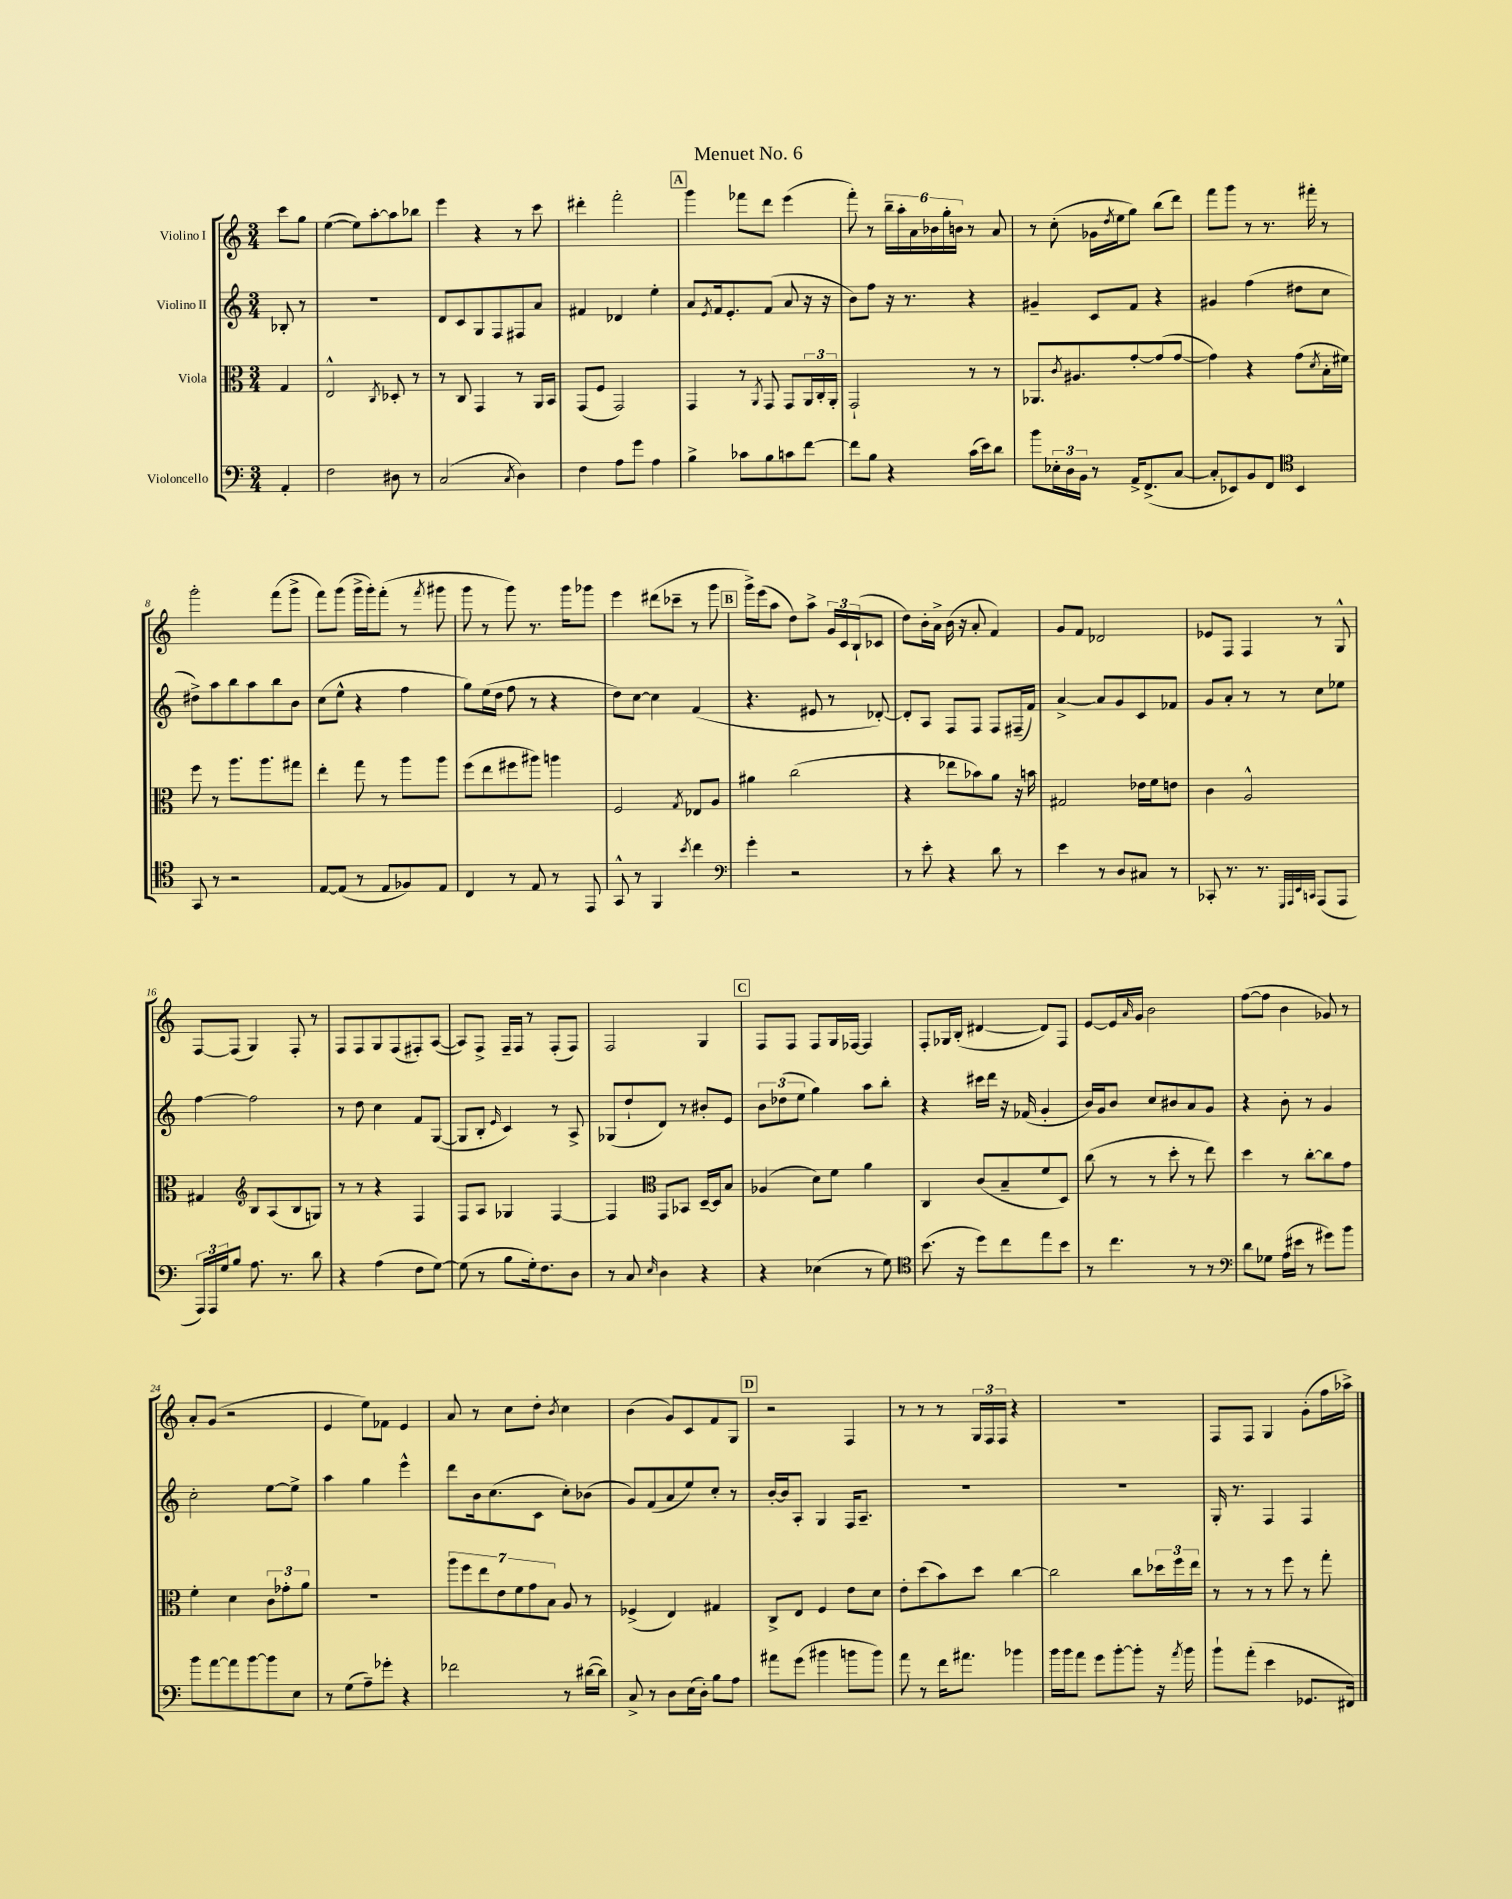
\header { title = "Menuet No. 6" }
<<
\new StaffGroup <<
\new Staff = "s0" \with { instrumentName = "Violino I" } {
    \clef treble \key c \major \numericTimeSignature \time 3/4 \partial 4
    c'''8 g''8 |
    e''4~( e''8) a''8~-. a''8 bes''8 |
    e'''4 r4 r8 c'''8 |
    dis'''4-. f'''2-. |
    \mark \markup { \box "A" } g'''4 fes'''8 d'''8 e'''4( |
    f'''8-.) r8 \tuplet 6/4 { b''16-- a''16-. a'16 bes'16 g''16-. b'16 } r8 a'8 |
    r8 c''8-.( ges'16 \acciaccatura { d''8 } e''16 g''8) b''8( d'''8) |
    f'''8 g'''8 r8 r8. fis'''16-. r8 |
    g'''2-. f'''8( g'''8-> |
    f'''8) g'''8( g'''16-> g'''16-.) f'''8-.( r8 \acciaccatura { f'''8 } gis'''8 |
    g'''8 r8 g'''8) r8. g'''16 ges'''8 |
    e'''4 dis'''8( ces'''8-- r8 g'''8 |
    \mark \markup { \box "B" } g'''16->) e'''16( a''8 d''8) a''8-> \tuplet 3/2 { g'16 c'16 b16-!( } ces'8 |
    d''8) b'16-. a'16-> b'16( r16 a'8-. f'4) |
    g'8 f'8 des'2 |
    ees'8 f8 f4 r8 g8-^ |
    f8~ f8( g4) f8-. r8 |
    f8 f8 g8 f8( fis8-.) a8~( |
    a8) f8-> f16-- f16 r8 f8-.( f8) |
    f2 g4 |
    \mark \markup { \box "C" } f8 f8 f8 g16 fes16~ fes4 |
    f8-. ges16 b16-.( dis'4~ dis'8) f8 |
    e'8~ e'16 \grace { a'16 } g'16 b'2 |
    f''8~( f''8 b'4 ges'8) r8 |
    a'8-. g'8( r2 |
    e'4 e''8) fes'8 e'4 |
    a'8 r8 c''8 d''8-. \acciaccatura { b'8 } c''4 |
    b'4( g'8) c'8 f'8 g8 |
    \mark \markup { \box "D" } r2 f4 |
    r8 r8 r8 \tuplet 3/2 { g16 f16 f16 } r4 |
    R2. |
    f8 f8 g4 g'8-.( f''16 aes''16->) \bar "|." |
}
\new Staff = "s1" \with { instrumentName = "Violino II" } {
    \clef treble \key c \major \numericTimeSignature \time 3/4 \partial 4
    bes8-. r8 |
    R2. |
    d'8 c'8 g8 f8 fis8 a'8 |
    fis'4 des'4 e''4-. |
    \mark \markup { \box "A" } a'8 \acciaccatura { e'8 } f'16 e'8.-. f'8( a'8 r16 r16 |
    b'8) f''8 r16 r8. r4 |
    gis'4-- c'8 f'8 r4 |
    gis'4 f''4( dis''8 c''8 |
    dis''8->) a''8 b''8 a''8 b''8 b'8 |
    c''8( e''8-^ r4 f''4 |
    g''8) e''16( d''16 f''8 r8 r4 |
    d''8) c''8~ c''4 f'4( |
    \mark \markup { \box "B" } r4. eis'8 r8 des'8~-.) |
    des'8-. a8 f8 f8 f8 fis16--( f'16) |
    a'4~-> a'8 g'8 c'8 fes'8 |
    g'8 a'8-. r8 r8 c''8 ees''8 |
    f''4~ f''2 |
    r8 d''8 c''4 f'8 g8~( |
    g8 b8-. \grace { e'16 } c'4) r8 a8-> |
    ges8( d''8-! d'8) r8 bis'8-. e'8 |
    \mark \markup { \box "C" } \tuplet 3/2 { b'8 des''8( e''8 } g''4) a''8 b''8-. |
    r4 cis'''16 d'''16 r16 fes'16( g'4-. |
    b'16) g'16 b'8 c''8 bis'8 a'8 g'8 |
    r4 b'8-. r8 g'4 |
    c''2-. e''8~ e''8-> |
    a''4 g''4 e'''4-^ |
    d'''8 b'16 c''8.( c'8 c''8-.) bes'8( |
    g'8) f'8( a'8 e''8) c''8-. r8 |
    \mark \markup { \box "D" } b'16~-. b'16 a8-. g4 f16 a8.-- |
    R2. |
    R2. |
    g16-. r8. f4 f4 \bar "|." |
}
\new Staff = "s2" \with { instrumentName = "Viola" } {
    \clef alto \key c \major \numericTimeSignature \time 3/4 \partial 4
    g4 |
    e2-^ \acciaccatura { c8 } des8-. r8 |
    r8 c8 g,4 r8 a,16 b,16 |
    g,8( f8 g,2) |
    \mark \markup { \box "A" } g,4 r8 \acciaccatura { a,8 } g,8 g,8 \tuplet 3/2 { a,16 c16-. a,16-. } |
    g,2-! r8 r8 |
    aes,8. \acciaccatura { c'8 } ais8. g'8~-. g'8( g'8~ |
    g'4) r4 g'8( \acciaccatura { d'8 } b16-. fis'16) |
    f''8 r8 a''8. a''8. gis''8 |
    e''4-. g''8 r8 a''8 a''8 |
    f''8( e''8 fis''8 ais''8) a''4 |
    f2 \acciaccatura { g8 } ees8 a8 |
    \mark \markup { \box "B" } ais'4 c''2( |
    r4 ees''8 bes'8) a'8 r16 b'16 |
    gis2 ees'16 f'16 e'8 |
    c'4 a2-^ |
    gis4 \clef treble b8 a8( b8 g8) |
    r8 r8 r4 f4 |
    f8 a8 ges4 f4~ |
    f4 \clef alto g,8 bes,8 d16~-- d16 b8 |
    \mark \markup { \box "C" } aes4( d'8) f'8 a'4 |
    c4 c'8( b8-- f'8 d8) |
    c''8( r8 r8 d''8-. r8 e''8) |
    d''4 r8 c''8~-. c''8 g'8 |
    f'4-. d'4 \tuplet 3/2 { c'8 ges'8-. a'8 } |
    R2. |
    \tuplet 7/4 { a''8 f''8 e''8 e'8 f'8 g'8 b8 } a8 r8 |
    fes4->( e4) gis4 |
    \mark \markup { \box "D" } c8-> e8 f4 e'8 d'8 |
    e'8-. d''8( b'8) d''8 c''4~ |
    c''2 c''8 \tuplet 3/2 { des''16 f''16 e''16 } |
    r8 r8 r8 f''8 r8 g''8-. \bar "|." |
}
\new Staff = "s3" \with { instrumentName = "Violoncello" } {
    \clef bass \key c \major \numericTimeSignature \time 3/4 \partial 4
    a,4-. |
    f2 dis8 r8 |
    c2( \acciaccatura { c8 } d4) |
    f4 a8 g'8 a4 |
    \mark \markup { \box "A" } b4-> ces'8 b8 c'8 f'8~ |
    f'8 b8 r4 c'16( e'16) d'8 |
    b'8 \tuplet 3/2 { ees16-. d16 b,16 } r8 a,16-> f,8.->( c8~ |
    c8-. ees,8) b,8 f,8 \clef tenor b,4 |
    g,8 r8 r2 |
    e8~ e8( r8 e8 fes8) e8 |
    c4 r8 e8 r8 e,8 |
    g,8-^ r8 f,4 \acciaccatura { b'8 } c''4 |
    \mark \markup { \box "B" } \clef bass g'4-. r2 |
    r8 e'8-. r4 d'8 r8 |
    e'4 r8 d8 cis8 r8 |
    ces,8-. r8. r8. \grace { g,,32 a,,32 e,32 c,32 } a,,8( a,,8 |
    \tuplet 3/2 { a,,16) a,,16 g16 } b8 a8. r8. d'8 |
    r4 a4( f8 g8~) |
    g8( r8 b8 g16-.) f8. d8 |
    r8 c8 \grace { e16 } d4 r4 |
    \mark \markup { \box "C" } r4 ees4( r8 g8) |
    \clef tenor b'8.( r16 d''8) c''8 e''8 b'8 |
    r8 c''4. r8 r8 |
    \clef bass d'8 ges8 a16( eis'16 r8 gis'8) b'8 |
    b'8 a'8~ a'8 b'8~ b'8 e8 |
    r8 g8( a8--) ges'8-. r4 |
    fes'2 r8 dis'16~( dis'16) |
    c8-> r8 d8 e16( d16-.) b8 a8 |
    \mark \markup { \box "D" } ais'8 g'8( bis'4 b'8 b'8) |
    a'8 r8 f'16 ais'8. bes'4 |
    b'16 b'16 a'8 g'8 b'8~-. b'8-. r16 \acciaccatura { a'8 } b'16 |
    b'8-! a'8-.( e'4 ges,8. fis,16) \bar "|." |
}
>>
>>
